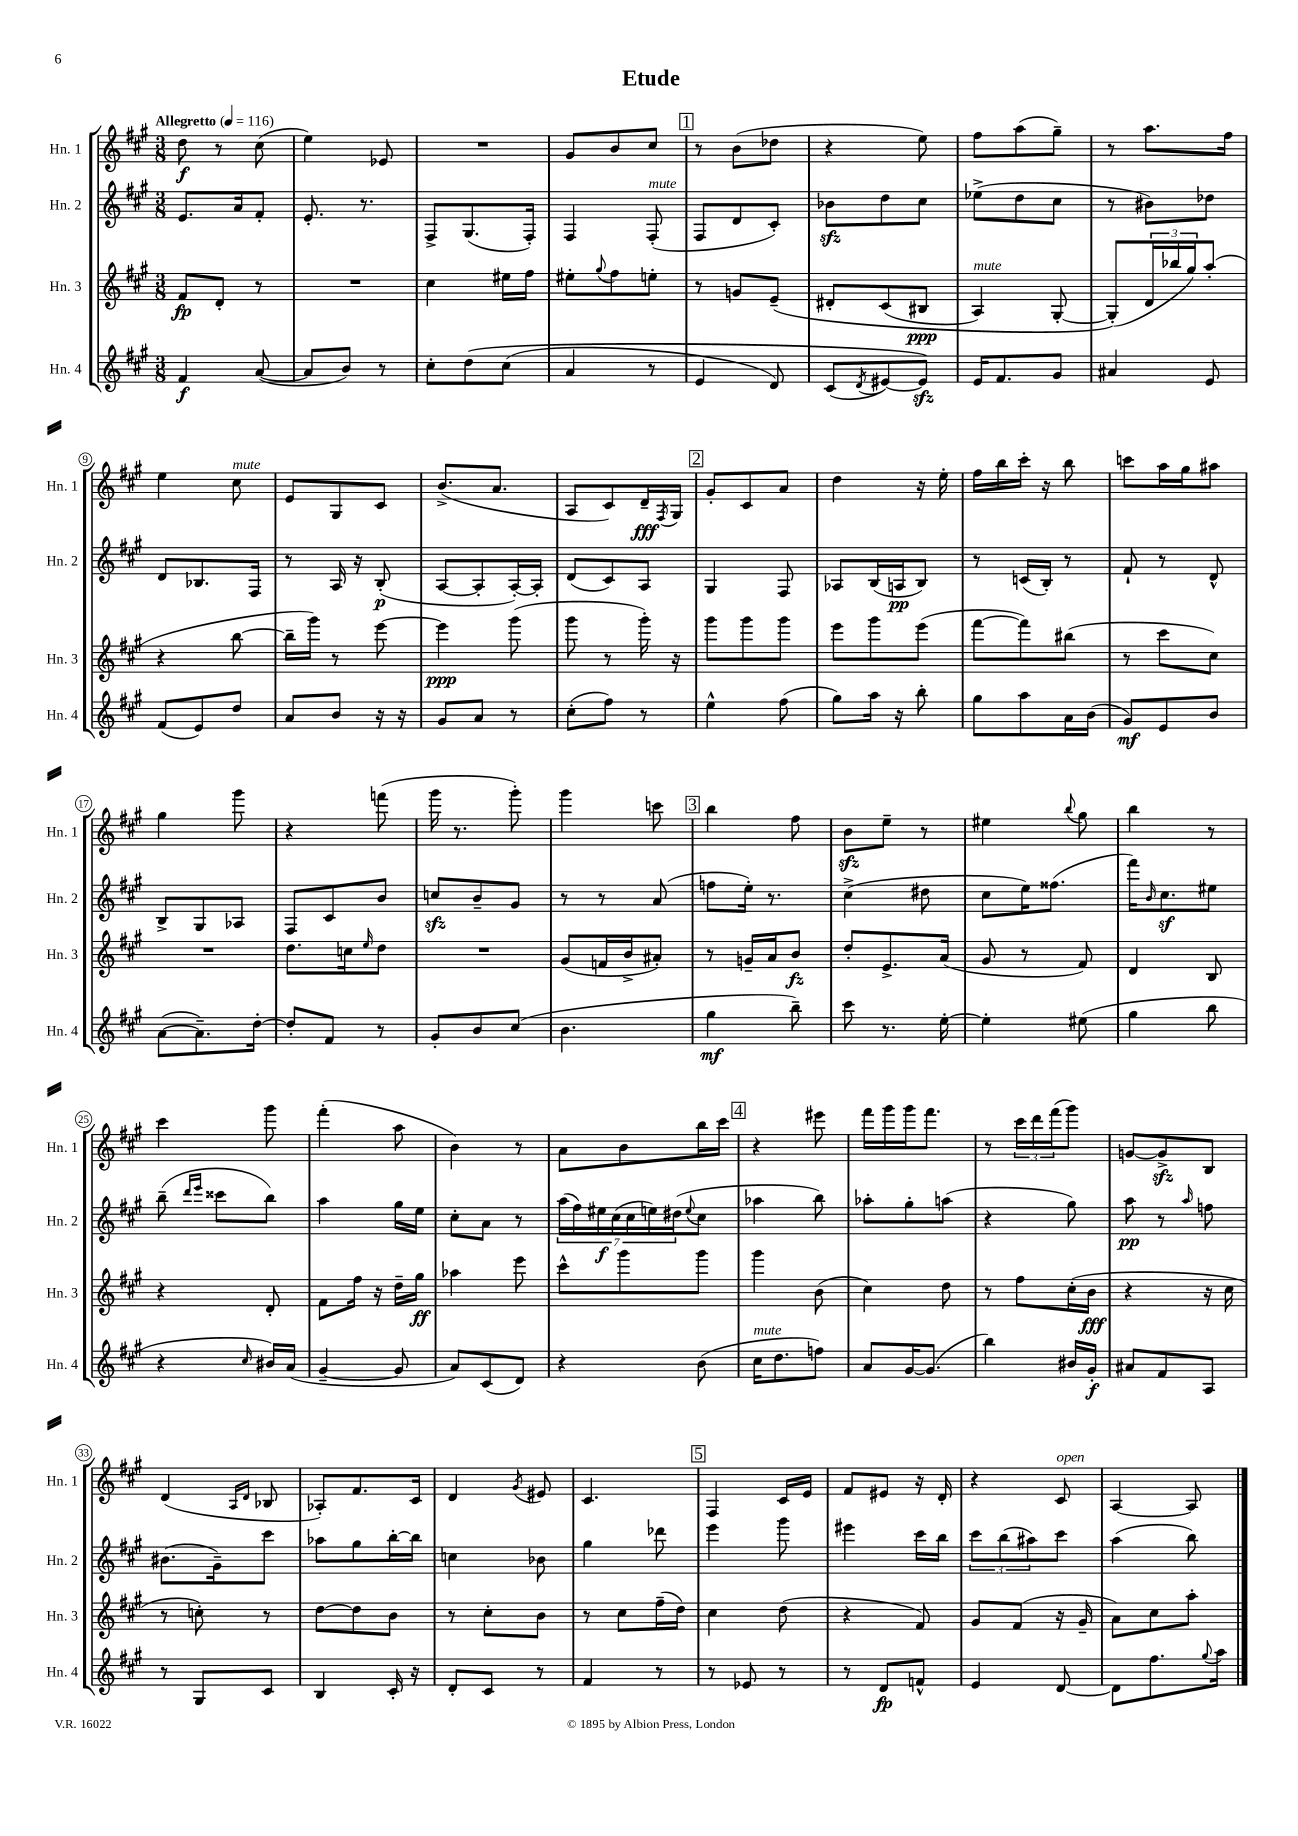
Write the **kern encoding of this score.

**kern	**dynam	**kern	**dynam	**kern	**dynam	**kern	**dynam
*part4	*part4	*part3	*part3	*part2	*part2	*part1	*part1
*staff4	*staff4	*staff3	*staff3	*staff2	*staff2	*staff1	*staff1
*I"Hn. 4	*	*I"Hn. 3	*	*I"Hn. 2	*	*I"Hn. 1	*
*I'Hn. 4	*	*I'Hn. 3	*	*I'Hn. 2	*	*I'Hn. 1	*
*clefG2	*	*clefG2	*	*clefG2	*	*clefG2	*
*k[f#c#g#]	*	*k[f#c#g#]	*	*k[f#c#g#]	*	*k[f#c#g#]	*
*M3/8	*	*M3/8	*	*M3/8	*	*M3/8	*
*MM116	*	*MM116	*	*MM116	*	*MM116	*
=1	=1	=1	=1	=1	=1	=1	=1
!	!	!	!	!	!	!LO:TX:a:B:t=Allegretto	!
4f#/	f	8f#/L	fp	8.e/L	.	8dd\	f
.	.	8d'/J	.	.	.	8r	.
.	.	.	.	16a/k	.	.	.
([8a/	.	8r	.	8f#'/J	.	(8cc#\	.
=2	=2	=2	=2	=2	=2	=2	=2
8a/L]	.	4.r	.	8.e'/	.	4ee\)	.
8b/J)	.	.	.	.	.	.	.
.	.	.	.	8.r	.	.	.
8r	.	.	.	.	.	8e-X/	.
=3	=3	=3	=3	=3	=3	=3	=3
8cc#'\L	.	4cc#\	.	8F#^/L	.	4.r	.
(8dd\	.	.	.	(8.G#/	.	.	.
(8cc#\J	.	16ee#X\LL	.	.	.	.	.
.	.	16ff#\JJ	.	16F#'/Jk)	.	.	.
=4	=4	=4	=4	=4	=4	=4	=4
4a/	.	8ee#X'\L	.	4F#/	.	8g#/L	.
.	.	8qqgg#/	.	.	.	.	.
.	.	8ff#\	.	.	.	8b/	.
!	!	!	!	!LO:TX:a:i:t=mute	!	!	!
8r	.	8een'\J	.	(8F#'/	.	8cc#/J	.
!!LO:REH:place=s1:t=1
=5	=5	=5	=5	=5	=5	=5	=5
4e/	.	8r	.	8F#/L	.	8r	.
.	.	8gn/L	.	8d/	.	(8b\L	.
8d/)	.	(8e~/J	.	8c#'/J)	.	8dd-X\J	.
=6	=6	=6	=6	=6	=6	=6	=6
(8c#/L	.	8d#X'/L	.	8b-Xzz\L	.	4r	.
8qd/	.	.	.	.	.	.	.
[8e#X/)	.	(8c#/	.	8dd\	.	.	.
8e#zz/J])	.	8B#X/J	ppp	8cc#\J	.	8ee\)	.
=7	=7	=7	=7	=7	=7	=7	=7
!	!	!LO:TX:a:i:t=mute	!	!	!	!	!
16e/KL	.	4A/)	.	(8ee-X^\L	.	8ff#\L	.
8.f#/	.	.	.	.	.	.	.
.	.	.	.	8dd\	.	(8aa\	.
8g#/J	.	[8G#'/	.	8cc#\J	.	8gg#~\J)	.
=8	=8	=8	=8	=8	=8	=8	=8
4a#X/	.	(8G#'/L])	.	8r	.	8r	.
.	.	24d/L	.	8b#X\L)	.	8.aa\L	.
.	.	24bb-X/	.	.	.	.	.
.	.	24gg#/J)	.	.	.	.	.
8e/	.	(8aa'/J	.	8dd-X\J	.	.	.
.	.	.	.	.	.	16ff#\Jk	.
!!LO:LB:g=z
=9	=9	=9	=9	=9	=9	=9	=9
(8f#/L	.	4r	.	8d/L	.	4ee\	.
8e/)	.	.	.	8.B-X/	.	.	.
!	!	!	!	!	!	!LO:TX:a:i:t=mute	!
8dd/J	.	[8bb\	.	.	.	8cc#\	.
.	.	.	.	16F#/Jk	.	.	.
=10	=10	=10	=10	=10	=10	=10	=10
8a/L	.	16bb~\LL]	.	8r	.	8e/L	.
.	.	16ggg#\JJ)	.	.	.	.	.
8b/J	.	8r	.	16A/	.	8G#/	.
.	.	.	.	16r	.	.	.
16r	.	[8eee\	.	(8B'/	p	8c#/J	.
16r	.	.	.	.	.	.	.
=11	=11	=11	=11	=11	=11	=11	=11
8g#/L	.	4eee\]	ppp	[8A/L	.	(8.b^/L	.
8a/J	.	.	.	8A'/]	.	.	.
.	.	.	.	.	.	8.a/J	.
8r	.	(8ggg#\	.	[16A'/L)	.	.	.
.	.	.	.	16A'/JJ]	.	.	.
=12	=12	=12	=12	=12	=12	=12	=12
(8cc#'\L	.	8ggg#\	.	(8d/L	.	8A/L	.
8ff#\J)	.	8r	.	8c#/)	.	8c#/)	.
8r	.	16ggg#'\)	.	8A/J	.	16d~/L	fff
.	.	.	.	.	.	8qF#/	.
.	.	16r	.	.	.	16G#/JJ	.
!!LO:REH:place=s1:t=2
=13	=13	=13	=13	=13	=13	=13	=13
4ee^^\	.	8ggg#\L	.	4G#/	.	8g#'/L	.
.	.	8ggg#\	.	.	.	8c#/	.
(8ff#\	.	8ggg#\J	.	8F#/	.	8a/J	.
=14	=14	=14	=14	=14	=14	=14	=14
8gg#\L)	.	8eee\L	.	8A-X/L	.	4dd\	.
16aa\Jk	.	8ggg#\	.	(16B/L	.	.	.
16r	.	.	.	16An/J	pp	.	.
8bb'\	.	(8eee\J	.	8B/J)	.	16r	.
.	.	.	.	.	.	16ee'\	.
=15	=15	=15	=15	=15	=15	=15	=15
8gg#\L	.	[8fff#\L	.	8r	.	16ff#\LL	.
.	.	.	.	.	.	16bb\	.
8aa\	.	8fff#\])	.	(16cn/LL	.	16ccc#'\JJ	.
.	.	.	.	16B'/JJ)	.	16r	.
16a\L	.	(8bb#X\J	.	8r	.	8bb\	.
(16b\JJ	.	.	.	.	.	.	.
=16	=16	=16	=16	=16	=16	=16	=16
8g#/L)	mf	8r	.	8f#`/	.	8cccn\L	.
8e/	.	8ccc#\L	.	8r	.	16aa\L	.
.	.	.	.	.	.	16gg#\J	.
8b/J	.	8cc#\J)	.	8d^^/	.	8aa#X\J	.
!!LO:LB:g=z
=17	=17	=17	=17	=17	=17	=17	=17
([8a\L	.	4.r	.	8B^/L	.	4gg#\	.
8.a~\])	.	.	.	8G#/	.	.	.
.	.	.	.	8A-X/J	.	8ggg#\	.
[16dd'\Jk	.	.	.	.	.	.	.
=18	=18	=18	=18	=18	=18	=18	=18
8dd'/L]	.	8.dd\L	.	8F#/L	.	4r	.
8f#/J	.	.	.	8c#/	.	.	.
.	.	16ccn\k	.	.	.	.	.
.	.	16qqee/	.	.	.	.	.
8r	.	8dd\J	.	8b/J	.	(8fffn\	.
=19	=19	=19	=19	=19	=19	=19	=19
8g#'/L	.	4.r	.	8ccnzz/L	.	16ggg#\	.
.	.	.	.	.	.	8.r	.
8b/	.	.	.	8b~/	.	.	.
(8cc#/J	.	.	.	8g#/J	.	8ggg#'\)	.
=20	=20	=20	=20	=20	=20	=20	=20
4.b\	.	(8g#/L	.	8r	.	4ggg#\	.
.	.	16fn/L	.	8r	.	.	.
.	.	16b^/J	.	.	.	.	.
.	.	8a#X'/J)	.	(8a/	.	8cccn\	.
!!LO:REH:place=s1:t=3
=21	=21	=21	=21	=21	=21	=21	=21
4gg#\	mf	8r	.	8ffn\L	.	4bb\	.
.	.	16gn~/LL	.	16ee'\Jk)	.	.	.
.	.	16a/J	.	8.r	.	.	.
8bb~\)	.	8b/J	fz	.	.	8ff#\	.
=22	=22	=22	=22	=22	=22	=22	=22
8ccc#\	.	8dd'/L	.	(4cc#^\	.	8bzz\L	.
8.r	.	8.e^/	.	.	.	8ee~\J	.
.	.	.	.	8dd#X\	.	8r	.
[16ee'\	.	(16a/Jk	.	.	.	.	.
=23	=23	=23	=23	=23	=23	=23	=23
4ee'\]	.	8g#/	.	8cc#\L	.	4ee#X\	.
.	.	8r	.	16ee\K)	.	.	.
.	.	.	.	(8.ff##X\J	.	.	.
.	.	.	.	.	.	8qqbb/	.
(8ee#X\	.	8f#/)	.	.	.	8gg#\	.
=24	=24	=24	=24	=24	=24	=24	=24
4gg#\	.	4d/	.	16fff#\KL)	.	4bb\	.
.	.	.	.	16qqb/	.	.	.
.	.	.	.	8.cc#z\	.	.	.
8bb\	.	8B/	.	8ee#X\J	.	8r	.
!!LO:LB:g=z
=25	=25	=25	=25	=25	=25	=25	=25
4r	.	4r	.	(8bb~\	.	4ccc#\	.
.	.	.	.	16qqddd/LL	.	.	.
.	.	.	.	16qqeee/JJ	.	.	.
.	.	.	.	8ccc##X\L	.	.	.
16qqcc#/	.	.	.	.	.	.	.
16b#X/LL)	.	8d'/	.	8bb\J)	.	8ggg#\	.
(16a/JJ	.	.	.	.	.	.	.
=26	=26	=26	=26	=26	=26	=26	=26
[4g#~/	.	8f#\L	.	4aa\	.	(4fff#'\	.
.	.	16ff#\Jk	.	.	.	.	.
.	.	16r	.	.	.	.	.
8g#/]	.	16dd~\LL	.	16gg#\LL	.	8aa\	.
.	.	16gg#\JJ	ff	16ee\JJ	.	.	.
=27	=27	=27	=27	=27	=27	=27	=27
8a/L)	.	4aa-X\	.	8cc#'\L	.	4b\)	.
(8c#/	.	.	.	8a\J	.	.	.
8d/J)	.	8eee\	.	8r	.	8r	.
=28	=28	=28	=28	=28	=28	=28	=28
4r	.	8ccc#^^\L	.	(28aa\LL	.	8a\L	.
.	.	.	.	28ff#\)	.	.	.
.	.	.	.	28ee#X\	f	.	.
.	.	.	.	(28cc#\	.	.	.
.	.	8ggg#\	.	.	.	8b\	.
.	.	.	.	28cc#\	.	.	.
.	.	.	.	28een\)	.	.	.
.	.	.	.	(28dd#X\J	.	.	.
.	.	.	.	8qqee/	.	.	.
(8b\	.	8ggg#\J	.	8cc#\J	.	16bb\L	.
.	.	.	.	.	.	16ccc#\JJ	.
!!LO:REH:place=s1:t=4
=29	=29	=29	=29	=29	=29	=29	=29
!LO:TX:a:i:t=mute	!	!	!	!	!	!	!
16cc#\KL	.	4ggg#\	.	4aa-X\	.	4r	.
8.dd\	.	.	.	.	.	.	.
8ffn\J)	.	(8b\	.	8bb\)	.	8eee#X\	.
=30	=30	=30	=30	=30	=30	=30	=30
8a/L	.	4cc#\)	.	8aa-X'\L	.	16fff#\LL	.
.	.	.	.	.	.	16ggg#\	.
[16g#/K	.	.	.	8gg#'\	.	16ggg#\J	.
(8.g#/J]	.	.	.	.	.	8.fff#\J	.
.	.	8dd\	.	(8aan\J	.	.	.
=31	=31	=31	=31	=31	=31	=31	=31
4bb\)	.	8r	.	4r	.	8r	.
.	.	8ff#\L	.	.	.	24ccc#\LL	.
.	.	.	.	.	.	24ddd\	.
.	.	.	.	.	.	(24fff#\J	.
16b#X/LL	.	(16cc#'\L	.	8gg#\)	.	8ggg#\J)	.
16g#'/JJ	f	16b\JJ	fff	.	.	.	.
=32	=32	=32	=32	=32	=32	=32	=32
8a#X/L	.	4r	.	8aa\	pp	[8gn/L	.
8f#/	.	.	.	8r	.	8gzz^/]	.
.	.	.	.	16qqaa/	.	.	.
8A/J	.	16r	.	8ffn\	.	8B/J	.
.	.	16cc#\	.	.	.	.	.
!!LO:LB:g=z
=33	=33	=33	=33	=33	=33	=33	=33
8r	.	8r	.	(8.b#X\L	.	(4d/	.
8G#/L	.	8ccn'\)	.	.	.	.	.
.	.	.	.	16g#~\k)	.	.	.
.	.	.	.	.	.	16qqA/LL	.
.	.	.	.	.	.	16qqd/JJ	.
8c#/J	.	8r	.	8ccc#\J	.	8B-X/	.
=34	=34	=34	=34	=34	=34	=34	=34
4B/	.	[8dd\L	.	8aa-X\L	.	8A-X'/L)	.
.	.	8dd\]	.	8gg#\	.	8.f#/	.
16c#'/	.	8b\J	.	[16bb'\L	.	.	.
16r	.	.	.	16bb\JJ]	.	16c#/Jk	.
=35	=35	=35	=35	=35	=35	=35	=35
8d'/L	.	8r	.	4ccn\	.	4d/	.
8c#/J	.	8cc#'\L	.	.	.	.	.
.	.	.	.	.	.	8qg#/	.
8r	.	8b\J	.	8b-X\	.	8e#X/	.
=36	=36	=36	=36	=36	=36	=36	=36
4f#/	.	8r	.	4gg#\	.	4.c#/	.
.	.	8cc#\L	.	.	.	.	.
8r	.	(16ff#~\L	.	8ddd-X\	.	.	.
.	.	16dd\JJ)	.	.	.	.	.
!!LO:REH:place=s1:t=5
=37	=37	=37	=37	=37	=37	=37	=37
8r	.	4cc#\	.	4eee\	.	4F#/	.
8e-X/	.	.	.	.	.	.	.
8r	.	(8dd\	.	8ggg#\	.	16c#/LL	.
.	.	.	.	.	.	16e/JJ	.
=38	=38	=38	=38	=38	=38	=38	=38
8r	.	4r	.	4eee#X\	.	8f#/L	.
8d/L	fp	.	.	.	.	8e#X/J	.
8fn^^/J	.	8f#/)	.	16ccc#\LL	.	16r	.
.	.	.	.	16bb\JJ	.	16d'/	.
=39	=39	=39	=39	=39	=39	=39	=39
4e/	.	8g#/L	.	12ccc#\L	.	4r	.
.	.	.	.	(12bb\	.	.	.
.	.	(8f#/J	.	.	.	.	.
.	.	.	.	12aa#X\)	.	.	.
!	!	!	!	!	!	!LO:TX:a:i:t=open	!
[8d/	.	16r	.	8ccc#\J	.	8c#/	.
.	.	16g#~/	.	.	.	.	.
=40	=40	=40	=40	=40	=40	=40	=40
8d\L]	.	8a\L)	.	(4aa\	.	[4A/	.
8.ff#\	.	8cc#\	.	.	.	.	.
.	.	8aa'\J	.	8bb\)	.	8A/]	.
8qqgg#/	.	.	.	.	.	.	.
16aa\Jk	.	.	.	.	.	.	.
==	==	==	==	==	==	==	==
*-	*-	*-	*-	*-	*-	*-	*-
